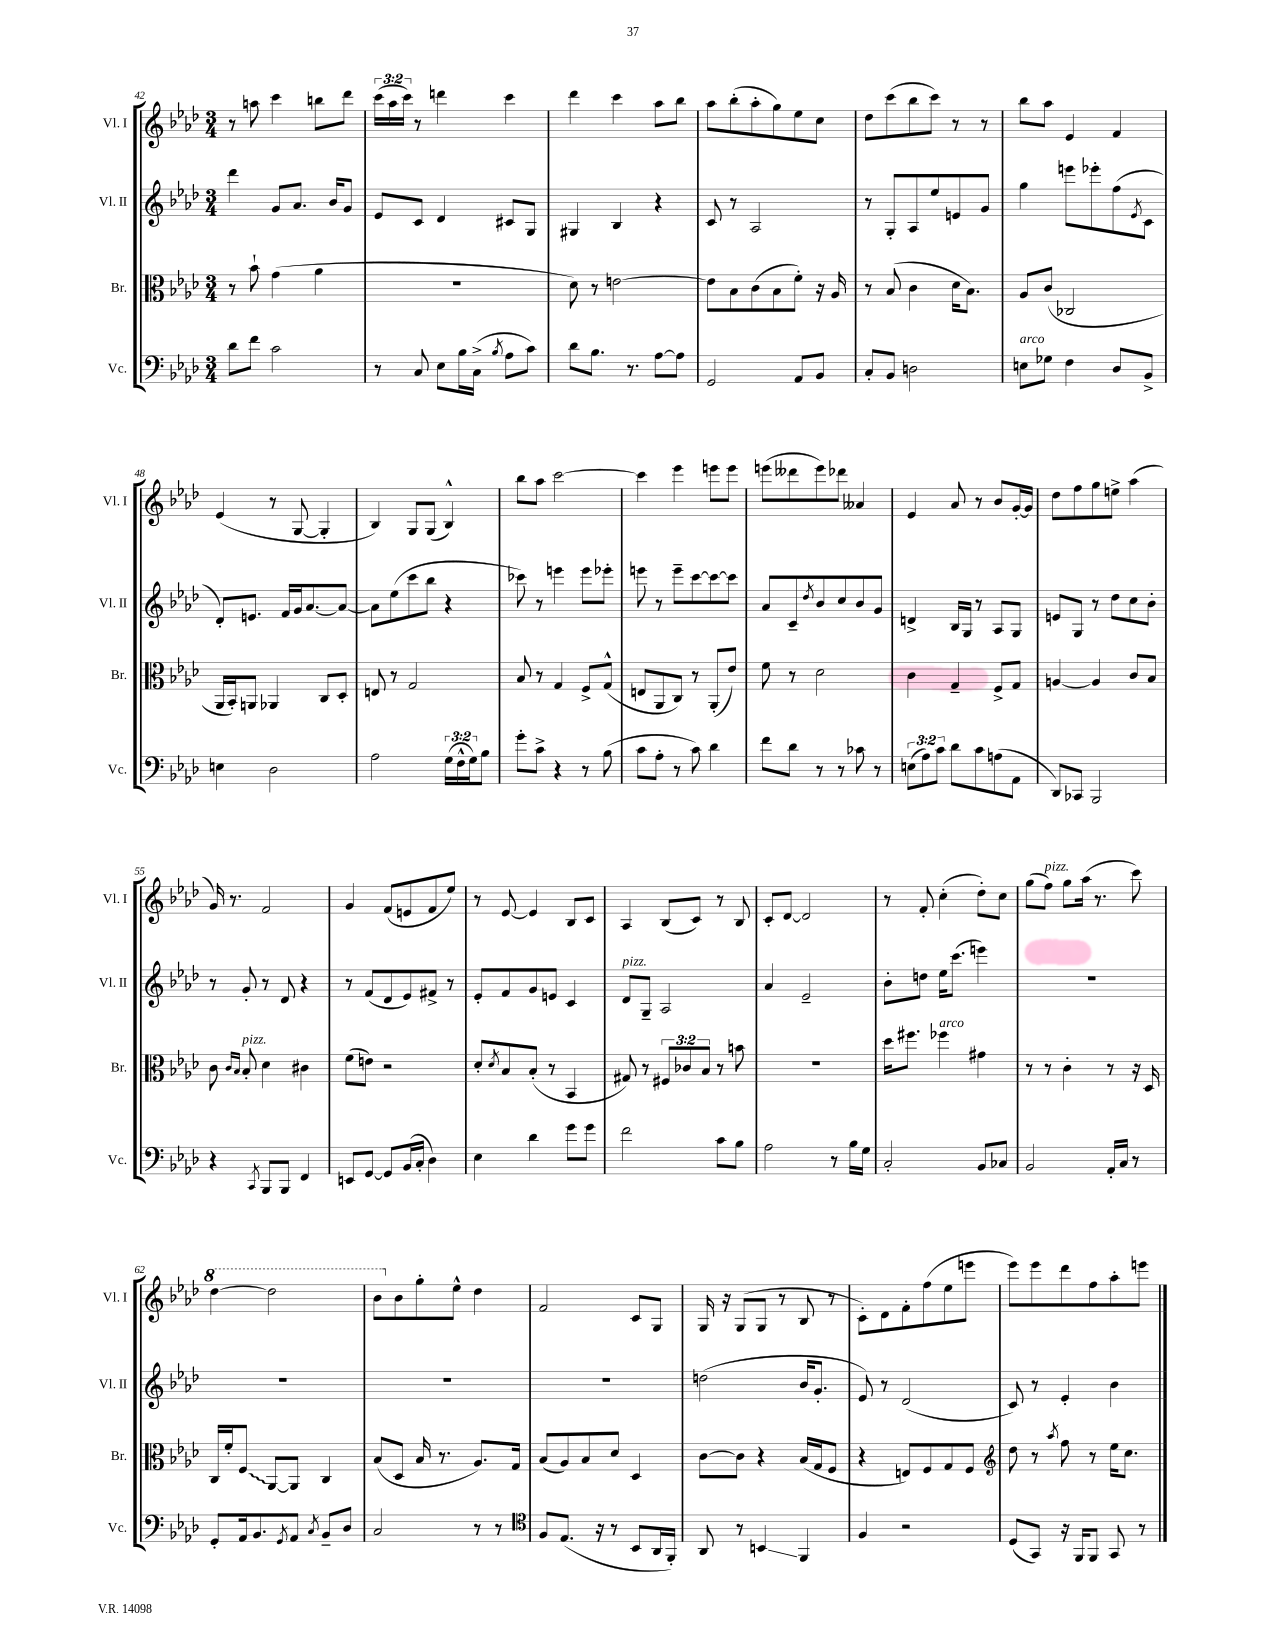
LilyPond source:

<<
\new StaffGroup <<
\new Staff = "s0" \with { instrumentName = "Vl. I" shortInstrumentName = "Vl. I" } {
    \clef treble \key aes \major \numericTimeSignature \time 3/4 \override Staff.TupletNumber.text = #tuplet-number::calc-fraction-text
    r8 a''8 c'''4 b''8 des'''8 |
    \tuplet 3/2 { c'''16( aes''16 c'''16) } r8 d'''4 c'''4 |
    des'''4 c'''4 aes''8 bes''8 |
    aes''8 bes''8-.( aes''8-. g''8) ees''8 c''8 |
    des''8 c'''8( bes''8 c'''8) r8 r8 |
    bes''8 aes''8 ees'4 f'4 |
    ees'4( r8 g8~ g4-. |
    bes4) g8 g8( bes4-^) |
    bes''8 aes''8 c'''2~ |
    c'''4 ees'''4 e'''8 e'''8 |
    e'''8( deses'''8 e'''8) des'''8 aeses'4 |
    ees'4 aes'8 r8 bes'8 g'16~-. g'16 |
    des''8 f''8 g''8 e''8-> aes''4( |
    g'16) r8. f'2 |
    g'4 f'8( e'8 f'8 ees''8) |
    r8 ees'8~ ees'4 bes8 c'8 |
    aes4 bes8( c'8) r8 bes8 |
    c'8-. des'8~ des'2 |
    r8 f'8-. c''4-.( des''8-.) c''8 |
    g''8( f''8^\markup { \italic "pizz." }) g''8 aes''16( r8. c'''8) |
    \ottava #1 des'''4~ des'''2 |
    bes''8 \ottava #0 bes'8 g''8-. ees''8-^ des''4 |
    f'2 c'8 g8 |
    g16 r16 g8( g8 r8 bes8 r8 |
    c'8-.) des'8 f'8-. f''8( ees''8 e'''8 |
    ees'''8) ees'''8 des'''8 f''8 aes''8-. e'''8 \bar "|." |
}
\new Staff = "s1" \with { instrumentName = "Vl. II" shortInstrumentName = "Vl. II" } {
    \clef treble \key aes \major \numericTimeSignature \time 3/4
    des'''4 g'8 aes'8. bes'16 g'8 |
    ees'8 c'8 des'4 cis'8 g8 |
    gis4 bes4 r4 |
    c'8 r8 aes2 |
    r8 g8-. aes8 ees''8 e'8 g'8 |
    g''4 e'''8 ees'''8-. f''8( \acciaccatura { ees'8 } c'8 |
    des'8-.) e'8. f'16 g'16 aes'8.~ aes'8~ |
    aes'8 ees''8( c'''8 bes''8 r4 |
    ces'''8) r8 e'''4 e'''8 ees'''8-. |
    e'''8 r8 e'''8-- c'''8~ c'''8~ c'''8 |
    aes'8 c'8-- \acciaccatura { des''8 } bes'8 c''8 bes'8 g'8 |
    d'4-> bes16 g16 r8 aes8 g8 |
    e'8 g8 r8 des''8 c''8 bes'8-. |
    r8 g'8-. r8 des'8 r4 |
    r8 f'8( des'8 ees'8) fis'8-> r8 |
    ees'8-. f'8 g'8 e'8 c'4 |
    des'8^\markup { \italic "pizz." } g8-- aes2 |
    aes'4 ees'2-- |
    bes'8-. d''8 ees''16 c'''8.( e'''4) |
    R2. |
    R2. |
    R2. |
    R2. |
    d''2( bes'16 g'8.-. |
    ees'8) r8 des'2( |
    c'8) r8 ees'4-. bes'4 \bar "|." |
}
\new Staff = "s2" \with { instrumentName = "Br." shortInstrumentName = "Br." } {
    \clef alto \key aes \major \numericTimeSignature \time 3/4 \override Staff.TupletNumber.text = #tuplet-number::calc-fraction-text
    r8 bes'8-! g'4( aes'4 |
    R2. |
    des'8) r8 e'2~ |
    e'8 bes8 c'8( bes8 f'8-.) r16 aes16 |
    r8 bes8( c'4 des'16 bes8.) |
    aes8 c'8( ces2 |
    aes,16 bes,16-.) a,8 aes,4 c8 des8-. |
    e8 r8 g2 |
    bes8 r8 g4 f8-> g8-^( |
    e8 aes,8 c8) r8 aes,8-.( ees'8) |
    f'8 r8 des'2 |
    c'4 g4-- f8-> g8 |
    a4~ a4 c'8 bes8 |
    c'8 \grace { c'16 bes16 } bes8-.^\markup { \italic "pizz." } des'4 cis'4 |
    f'8( e'8) r2 |
    des'8-. \acciaccatura { des'8 } bes8 bes8-.( r8 bes,4 |
    gis8) r8 \tuplet 3/2 { fis8 ces'8 bes8 } r8 b'8 |
    R2. |
    des''16 fis''8. fes''4^\markup { \italic "arco" } gis'4 |
    r8 r8 c'4-. r8 r16 des16 |
    c16 f'16-. \once \override Glissando.style = #'zigzag f8\glissando aes,8~ aes,8 c4 |
    bes8( des8 bes16 r8. aes8.) g16 |
    bes8( aes8) bes8 des'8 des4 |
    c'8~ c'8 r4 bes16( g16 f8 |
    r4 e8) f8 g8 f8 |
    \clef treble des''8 r8 \acciaccatura { aes''8 } f''8 r8 ees''16 c''8. \bar "|." |
}
\new Staff = "s3" \with { instrumentName = "Vc." shortInstrumentName = "Vc." } {
    \clef bass \key aes \major \numericTimeSignature \time 3/4 \override Staff.TupletNumber.text = #tuplet-number::calc-fraction-text
    des'8 f'8 c'2 |
    r8 c8 ees8 bes16 c16->( \acciaccatura { bes8 } aes8 c'8) |
    des'8 bes8. r8. aes8~ aes8 |
    g,2 aes,8 bes,8 |
    c8-. bes,8 d2 |
    e8^\markup { \italic "arco" } ges8 f4 des8 bes,8-> |
    e4 des2 |
    aes2 \tuplet 3/2 { g16( f16-^ g16) } bes8 |
    g'8-. c'8-> r4 r8 bes8( |
    c'8 aes8-. r8 c'8) des'4 |
    f'8 des'8 r8 r8 ces'8 r8 |
    \tuplet 3/2 { e8( aes8) c'8 } des'8 c'8 a8( aes,8 |
    des,8) ces,8 bes,,2 |
    r4 \acciaccatura { c,8 } bes,,8 bes,,8 f,4 |
    e,8 g,8~ g,8 bes,16( c16-. des4) |
    ees4 des'4 g'8 g'8 |
    f'2 c'8 bes8 |
    aes2 r8 bes16 g16 |
    c2-. bes,8 ces8 |
    bes,2 aes,16-. c16 r8 |
    g,8-. aes,16 bes,8. \acciaccatura { g,8 } aes,8 \acciaccatura { c8 } bes,8-- des8 |
    c2 r8 r8 |
    \clef tenor f8 ees8.( r16 r8 bes,8 aes,16 f,16-.) |
    aes,8 r8 b,4\glissando f,4 |
    f4 r2 |
    des8( g,8) r16 f,16 f,8 g,8 r8 \bar "|." |
}
>>
>>
\layout { \context { \Score currentBarNumber = #42 } }
